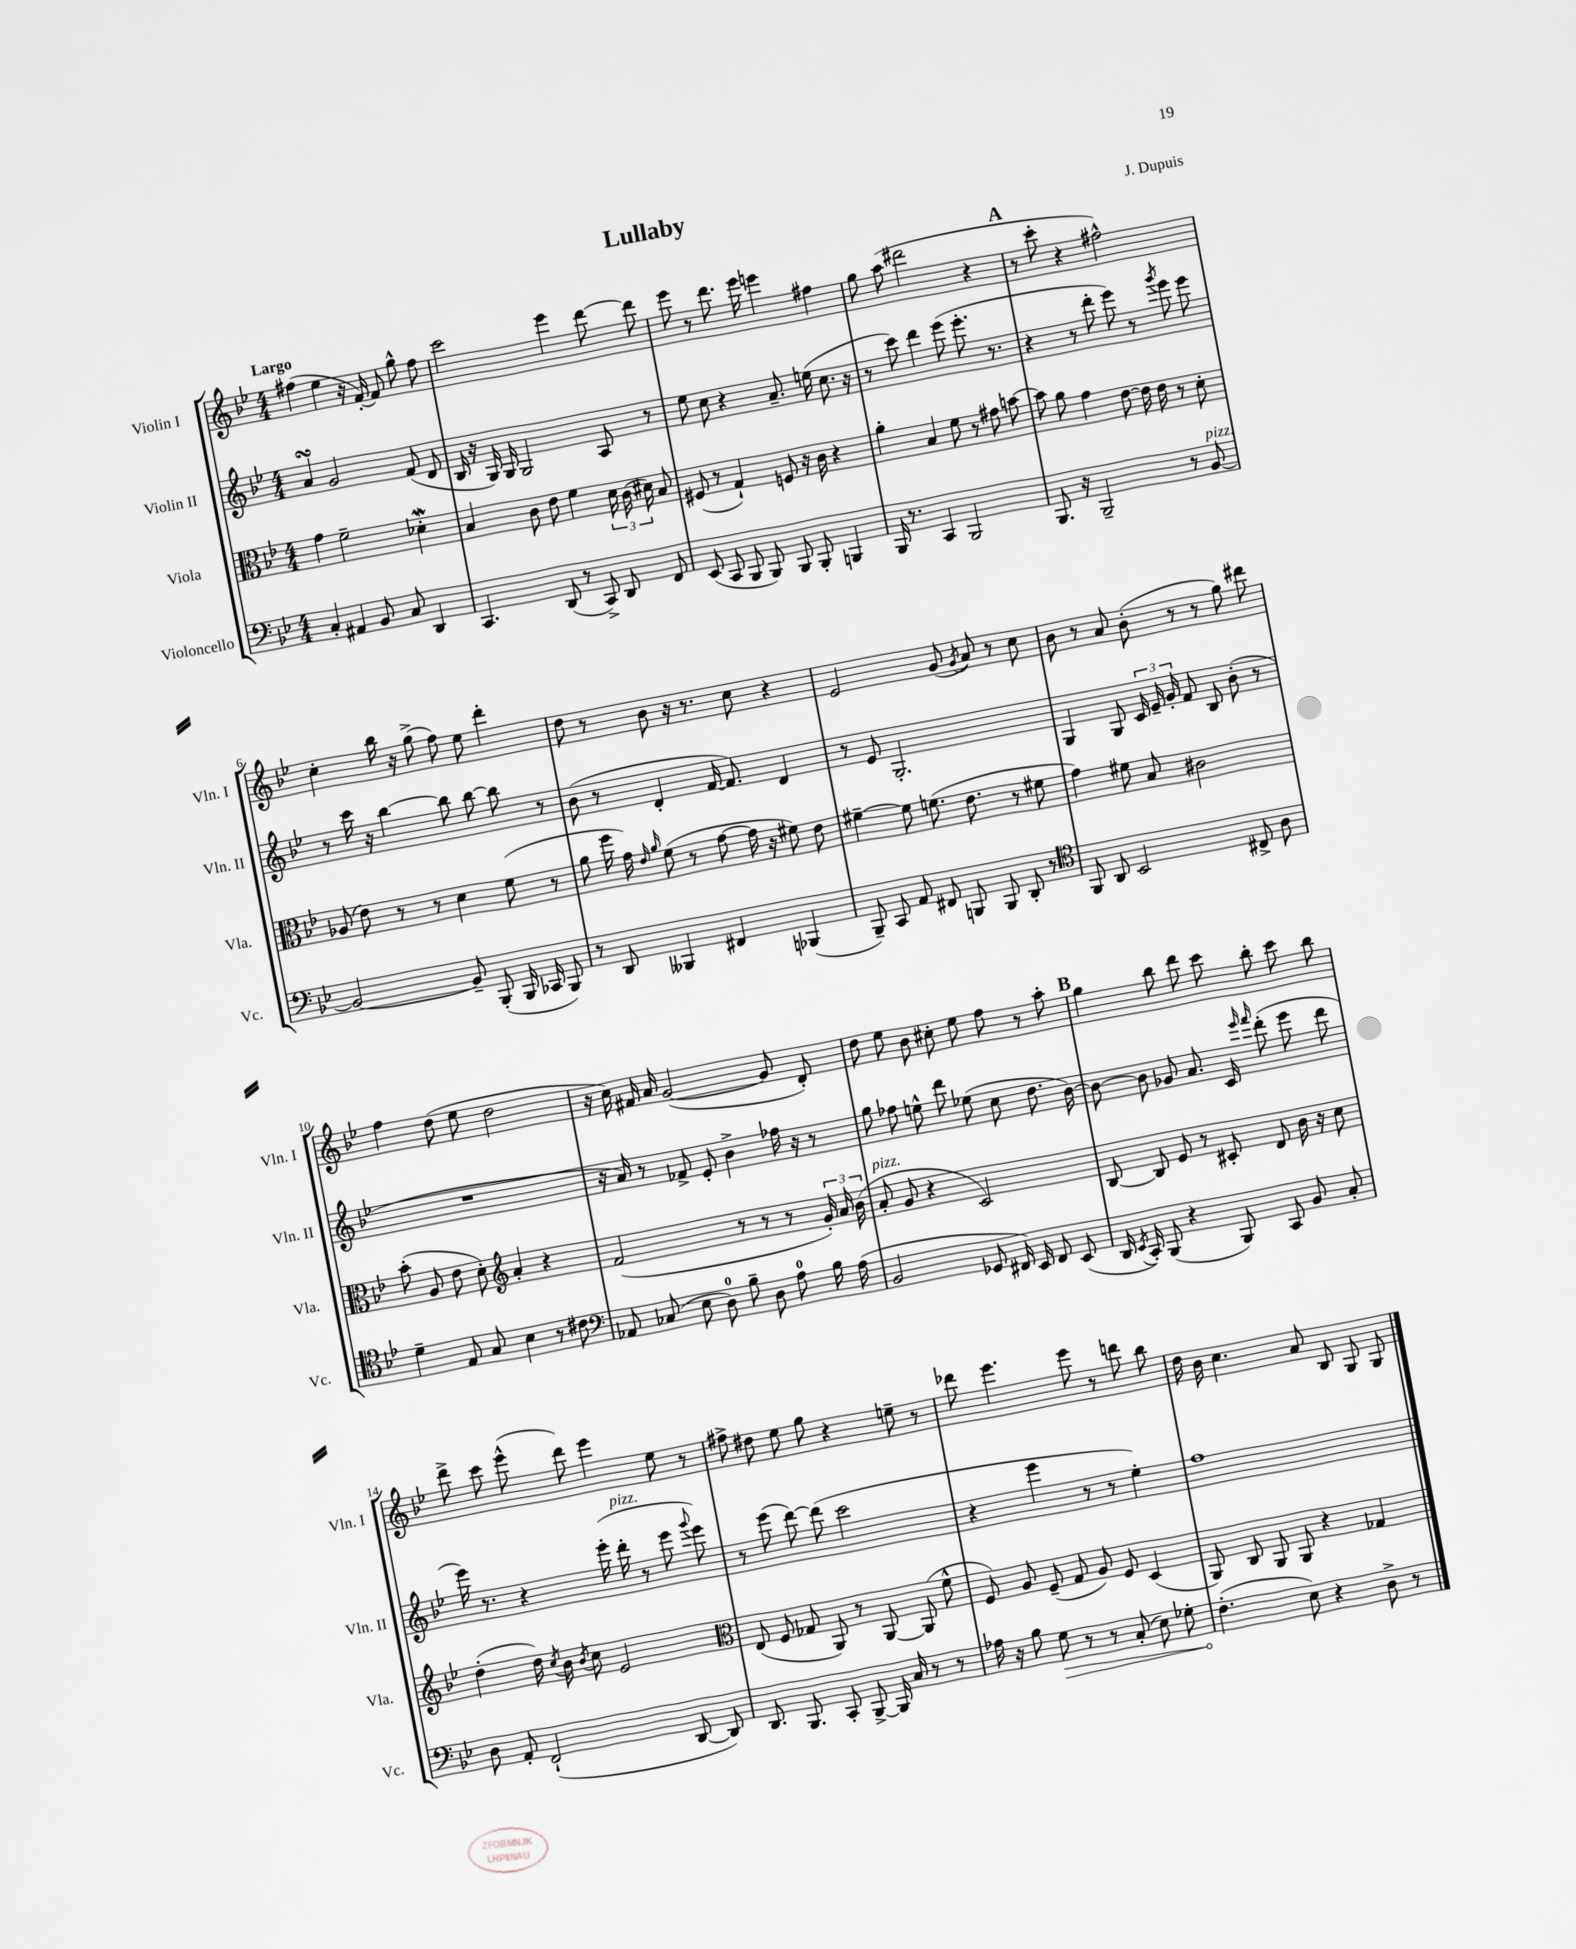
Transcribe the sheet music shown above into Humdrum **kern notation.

**kern	**dynam	**kern	**kern	**kern
*part4	*part4	*part3	*part2	*part1
*staff4	*staff4	*staff3	*staff2	*staff1
*I"Violoncello	*	*I"Viola	*I"Violin II	*I"Violin I
*I'Vc.	*	*I'Vla.	*I'Vln. II	*I'Vln. I
*clefF4	*	*clefC3	*clefG2	*clefG2
*k[b-e-]	*	*k[b-e-]	*k[b-e-]	*k[b-e-]
*M4/4	*	*M4/4	*M4/4	*M4/4
=1	=1	=1	=1	=1
!	!	!	!	!LO:TX:a:B:t=Largo
4C'/	.	4g\	4asSsS/	(4ff#X\
4AA#X/	.	2f~\	2g/	4ee-\
8BB-/	.	.	.	16r
.	.	.	.	[16f'/)
8C/	.	.	.	8f/]
4DD/	.	4d-Xw'\	(8f/	8gg^^\
.	.	.	8d/	8ff#\
=2	=2	=2	=2	=2
4.CC/	.	4B-/	16B-/	2ccc\
.	.	.	16r	.
.	.	.	16G/)	.
.	.	.	16G/	.
.	.	8c\	2G/	.
(8DD/	.	8e-\	.	.
8r	.	4f\	.	4eee-\
8CC^/)	.	.	.	.
8DD/	.	24d\	8A/	[8ddd\
.	.	(24c\	.	.
.	.	24d#X\)	.	.
8FF/	.	8B-/	8r	8ddd\]
=3	=3	=3	=3	=3
(8EE-/	.	(8F#X/	8ee-\	8eee-\
8CC/	.	8r	8cc\	8r
8BBB-/	.	4G`/)	4r	8.ddd\
8BBB-/)	.	.	.	.
.	.	.	.	16eee-\
8BBB-/	.	8Fn/	8.a~/	4eeen\
8BBB-'/	.	16r	.	.
.	.	16c\	(16een\	.
4BBBn/	.	4r	8.cc\	4ff#X\
.	.	.	16r	.
=4	=4	=4	=4	=4
16BBB-/	.	4a'\	8r	8gg\
8.r	.	.	.	.
.	.	.	8ccc\)	(8aa\
4CC/	.	4B-/	4ddd\	2ddd#X\
2BBB-/	.	8f\	(8eee-\	.
.	.	8r	8.eee-'\	.
.	.	8g#X\	.	4r
.	.	.	8.r	.
.	.	[8bn\	.	.
!!LO:REH:place=s1:t=A
=5	=5	=5	=5	=5
8.BBB-/	.	8b\]	4r	8r
.	.	8a\	.	8ccc'\
16r	.	.	.	.
2BBB-~/	.	4g\	8r	4r
.	.	.	8ddd'\	.
.	.	[8e-\	8eee-\)	2ff#X^^\)
.	.	16e-\]	8r	.
.	.	16e-\	.	.
.	.	.	8qggg/	.
8r	.	8r	8eee-\	.
!LO:TX:a:i:t=pizz.	!	!	!	!
[8BB-/	.	8d'\	8eee-\	.
!!LO:LB:g=z
=6	=6	=6	=6	=6
2BB-/_	.	(8A-X/	8r	4cc'\
.	.	8e-\)	16ccc\	.
.	.	.	16r	.
.	.	8r	[4bb-\	16bb-\
.	.	.	.	16r
.	.	8r	.	(8gg^\
8BB-~/]	.	4d\	8bb-\]	8ff\)
(8BBB-'/	.	.	[8bb-\	8ee-\
16BBB-/	.	(8f\	8bb-\]	4ddd'\
16CC-X/	.	.	.	.
8BBB-/)	.	8r	8r	.
=7	=7	=7	=7	=7
8r	.	8a\	(8b-\	8dd\
8DD/	.	16ff\	8r	8r
.	.	16g\)	.	.
.	.	16qqe-/	.	.
.	.	16qqa/	.	.
4BBB--X/	.	(8f\	4d'/	8b-\
.	.	8r	.	16r
.	.	.	.	8.r
4FF#X/	.	[8g\	[16f/	.
.	.	.	8.f/])	.
.	.	16g\]	.	8cc\
.	.	16r	.	.
(4BBB-X/	.	8f#X\)	4d/	4r
.	.	8e-\	.	.
=8	=8	=8	=8	=8
8BBB-~/)	.	[4f#X~\	8r	2e-/
8CC/	.	.	8e-/	.
8AA/	.	8f#\]	2.G'/	.
8FF#X/	.	(8.fn\	.	.
8BBBn/	.	.	.	(8g/
.	.	8.e-\	.	.
.	.	.	.	8qg/
8BBB/	.	.	.	8a/)
8DD'/	.	8r	.	8r
8r	.	8f#X\	.	8cc\
=9	=9	=9	=9	=9
*clefC4	*	*	*	*
8FF/	.	4g\)	4G/	8b-\
8AA/	.	.	.	8r
2BB-/	.	8f#X\	8G/	8a/
.	.	8B-/	24c/	(8b-'\
.	.	.	24e-~/	.
.	.	.	24g'/	.
.	.	2c#X\	8f/	8r
.	.	.	8B-/	8r
8C#X^/	.	.	(8b-'\	8gg\)
8A\	.	.	8r	8ddd#X\
!!LO:LB:g=z
=10	=10	=10	=10	=10
4d~\	.	(8b-'\	1r	4ff\
.	.	8A/	.	.
8E-/	.	8e-\	.	(8dd\
8G/	.	8d'\)	.	8ee-\
*	*	*clefG2	*	*
4B-\	.	4a'/	.	2dd\
8r	.	4r	.	.
8c#X\	.	.	.	.
=11	=11	=11	=11	=11
*clefF4	*	*	*	*
8AA-X/	.	(2f/	16r	16r
.	.	.	16a/)	16cc\)
(8C-X/	.	.	8r	16f#X/
.	.	.	.	16a/
8E-\	.	.	8f-X^/	([2g/
8D\)	.	.	8e-'/	.
8B-~\	.	8r	4b-^\	.
8D\	.	8r	.	.
8A\	.	8r	16ff-X\	8g/]
.	.	.	16r	.
16B-\	.	24g'/)	8r	8d'/)
.	.	24a/	.	.
(16A\	.	.	.	.
.	.	(24b-\	.	.
=12	=12	=12	=12	=12
!	!	!LO:TX:a:i:t=pizz.	!	!
2BB-/	.	8a'/	8gg\	8dd\
.	.	8g/	8ff-X\	8ee-\
.	.	4r	8een^^\	8b-\
.	.	.	8ddd\	8cc#X'\
8GG-X/	.	2c/)	(8ee-X\	8ee-\
16FF#X/)	.	.	8cc\	8ff\
16EE-/	.	.	.	.
8FF#/	.	.	8.dd\	8r
(8EE-/	.	.	.	8aa'\
.	.	.	[16b-\)	.
!!LO:REH:place=s1:t=B
=13	=13	=13	=13	=13
16DD/	.	[8B-/	8b-\_	4gg\
8qEE-/	.	.	.	.
16CC'/)	.	.	.	.
(8BBB-/	.	8B-/]	8b-\]	.
4r	.	8e-/	8g-X/	8bb-\
.	.	8r	8.a/	8ddd\
8BBB-/)	.	8c#X'/	.	8ccc\
.	.	.	16c/	.
.	.	.	16qqeee-/	.
.	.	.	16qqfff/	.
8CC/	.	8d/	(8ddd'\	8bb-'\
8BB-/	.	16b-\	8eee-\	8ccc\
.	.	16r	.	.
8C'/	.	8cc\	8ddd\	8bb-\
!!LO:LB:g=z
=14	=14	=14	=14	=14
8D\	.	(4dd'\	16eee-\)	8ddd^\
.	.	.	8.r	.
8AA'/	.	.	.	8ccc\
(2FF`/	.	16dd\)	4r	(8eee-^^\
.	.	8qcc/	.	.
.	.	16b-\	.	.
.	.	8qb-/	.	.
.	.	8cc\	.	8ddd\)
.	.	2e-/	(16eee-'\	4eee-\
!	!	!	!LO:TX:a:i:t=pizz.	!
.	.	.	16ddd'\	.
.	.	.	8r	.
[8DD/	.	.	8eee-\	8ee-\
.	.	.	8qqggg/	.
8DD/])	.	.	8eee-\)	8r
=15	=15	=15	=15	=15
*	*	*clefC3	*	*
8.DD/	.	(8E-/	8r	8ff#X^\
.	.	8F/	(8eee-\	8dd#X\
8.BBB-/	.	.	.	.
.	.	8G-X/	[8ddd\)	8ee-\
8CC'/	.	8AA/)	(8ddd\]	8gg\
[8BBB-^/	.	8r	2ccc\	4r
16BBB-/]	.	[8AA/	.	.
16C/	.	.	.	.
8r	.	(8AA/]	.	8een~\
8r	.	8f^^\	.	8r
=16	=16	=16	=16	=16
16A-X\	.	8F/)	4r	8ddd-X\
16r	.	.	.	.
8B-\	.	8A/	.	4.eee-\
!	!LO:HP:b	!	!	!
8G\	>	(8F~/	4eee-\	.
8r	.	8G/	.	.
8r	.	8A/)	8r	8eee-\
(8C'/	.	8F/	8r	8r
8E-\)	.	(4D/	4ee-'\)	8dddn\
8G-X'\	.	.	.	8bb-\
=17	=17	=17	=17	=17
(4.F'\	.	8AA/)	1ff	16dd\
.	.	.	.	16b-\
.	.	8C/	.	4.cc\
.	.	8AA/	.	.
8E-\)	]	8AA/	.	.
4r	.	4r	.	8a/
.	.	.	.	8B-/
8D^\	.	4G-X/	.	8G/
8r	.	.	.	8G/
==	==	==	==	==
*-	*-	*-	*-	*-
